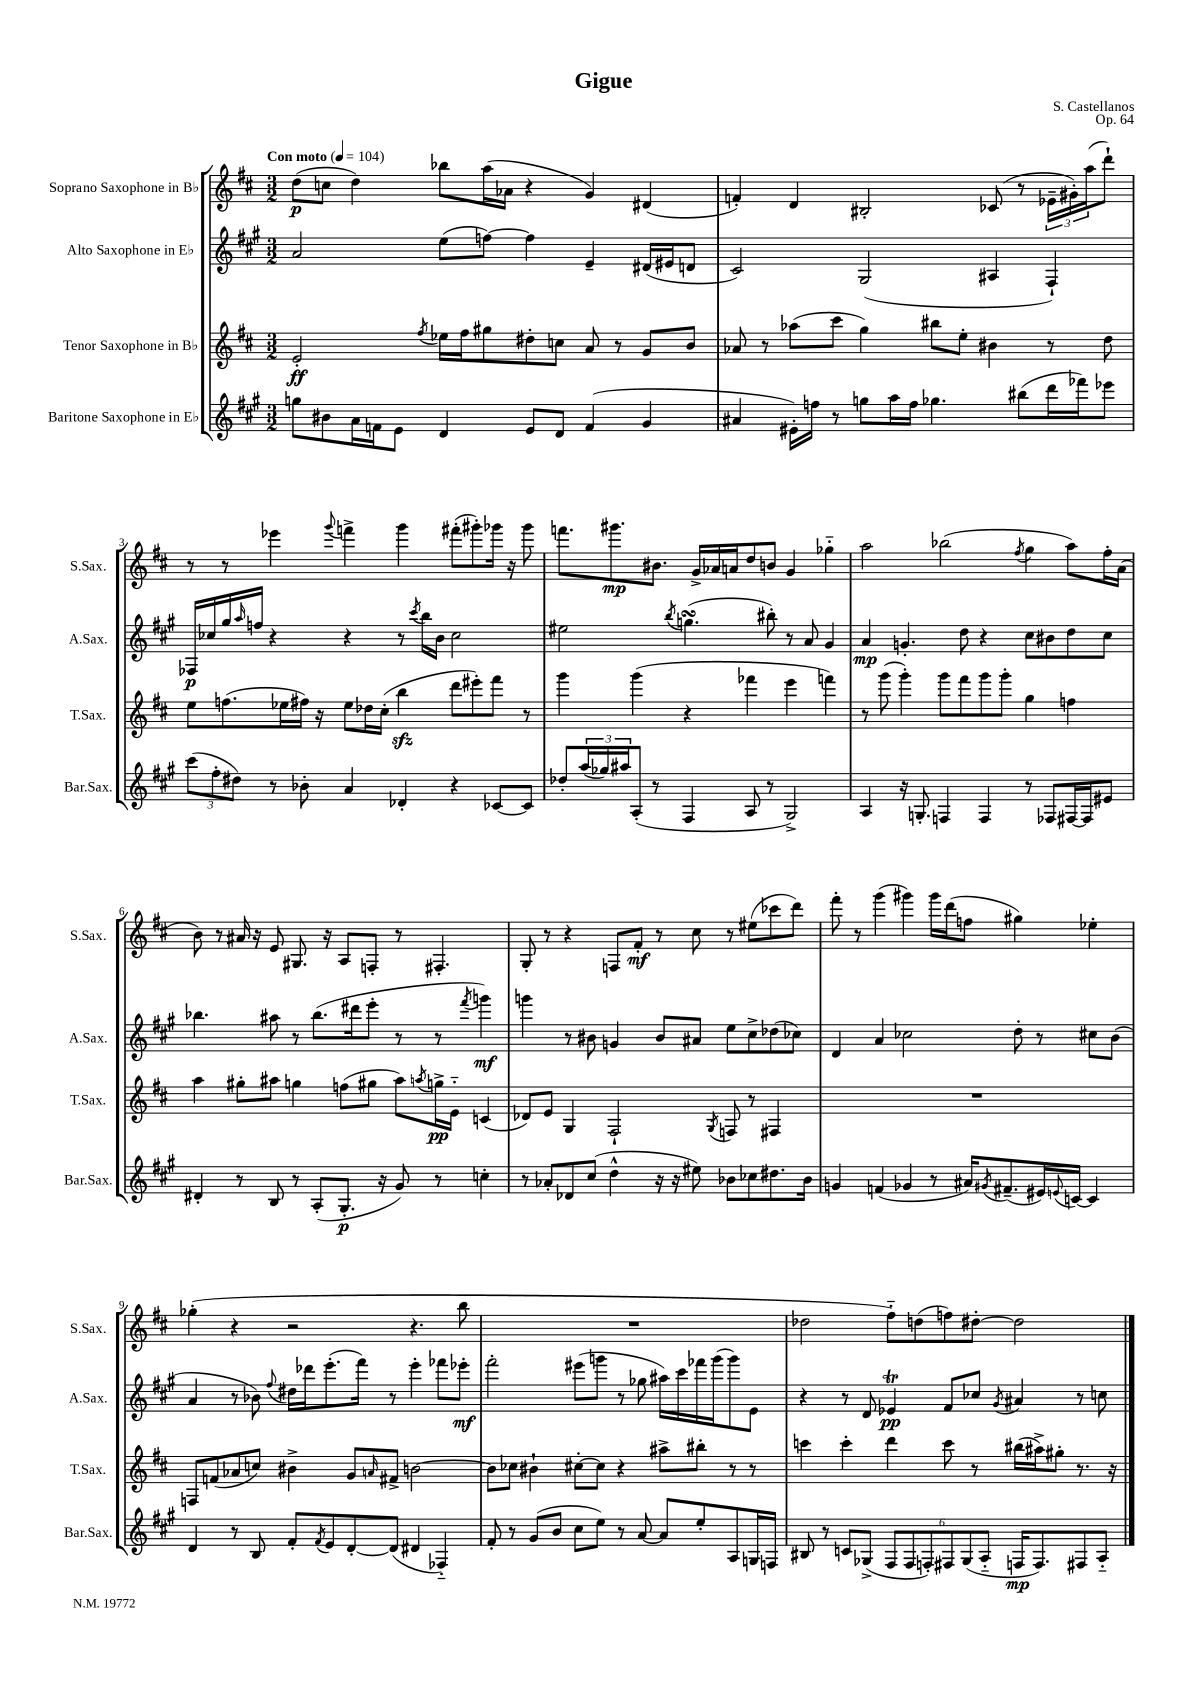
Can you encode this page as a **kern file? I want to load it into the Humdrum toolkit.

**kern	**dynam	**kern	**dynam	**kern	**dynam	**kern	**dynam
*part4	*part4	*part3	*part3	*part2	*part2	*part1	*part1
*staff4	*staff4	*staff3	*staff3	*staff2	*staff2	*staff1	*staff1
*I"Baritone Saxophone in E♭	*	*I"Tenor Saxophone in B♭	*	*I"Alto Saxophone in E♭	*	*I"Soprano Saxophone in B♭	*
*I'Bar.Sax.	*	*I'T.Sax.	*	*I'A.Sax.	*	*I'S.Sax.	*
*clefG2	*	*clefG2	*	*clefG2	*	*clefG2	*
*k[f#c#g#]	*	*k[f#c#]	*	*k[f#c#g#]	*	*k[f#c#]	*
*M3/2	*	*M3/2	*	*M3/2	*	*M3/2	*
*MM104	*	*MM104	*	*MM104	*	*MM104	*
=1	=1	=1	=1	=1	=1	=1	=1
!	!	!	!	!	!	!LO:TX:a:B:t=Con moto	!
8ggn\L	.	2e'/	ff	2a/	.	(8dd\L	p
8b#X\	.	.	.	.	.	8ccn\J	.
16a\L	.	.	.	.	.	4dd\)	.
16fn\J	.	.	.	.	.	.	.
8e\J	.	.	.	.	.	.	.
.	.	8qff#/	.	.	.	.	.
4d/	.	16ee-X\LL	.	(8ee\L	.	8bb-X\L	.
.	.	16ff#\J	.	.	.	.	.
.	.	8gg#X\	.	[8ffn\J)	.	(16aa\L	.
.	.	.	.	.	.	16a-X\JJ	.
8e/L	.	8dd#X'\	.	4ff\]	.	4r	.
8d/J	.	8ccn\J	.	.	.	.	.
(4f/	.	8a/	.	4e~/	.	4g/)	.
.	.	8r	.	.	.	.	.
4g#/	.	8g/L	.	(16d#X/LL	.	(4d#X/	.
.	.	.	.	16e#X/J	.	.	.
.	.	8b/J	.	8dn/J	.	.	.
=2	=2	=2	=2	=2	=2	=2	=2
4a#X/	.	8a-X/	.	2c#/)	.	4fn'/)	.
.	.	8r	.	.	.	.	.
16e#X'\LL)	.	(8aa-X\L	.	.	.	4d/	.
16ffn\JJ	.	.	.	.	.	.	.
8r	.	8ccc#\J	.	.	.	.	.
8ggn\L	.	4gg\)	.	(2G#/	.	2B#X'/	.
16aa\L	.	.	.	.	.	.	.
16ff\JJ	.	.	.	.	.	.	.
4.gg-X\	.	8bb#X\L	.	.	.	.	.
.	.	8ee'\J	.	.	.	.	.
.	.	4b#X\	.	4A#X/	.	(8c-X/	.
(8bb#X\L	.	.	.	.	.	8r	.
16ddd\L	.	8r	.	4F#`/)	.	24e-X~\LL	.
.	.	.	.	.	.	24g#X'\)	.
16fff-X\J)	.	.	.	.	.	.	.
.	.	.	.	.	.	(24aa\J	.
8eee-X\J	.	8dd\	.	.	.	8ddd`\J)	.
!!LO:LB:g=z
=3	=3	=3	=3	=3	=3	=3	=3
(12ccc#\L	.	8ee\L	.	16F-X/LL	p	8r	.
.	.	.	.	16cc-X/	.	.	.
12ff#'\	.	.	.	.	.	.	.
.	.	(8.ffn\	.	16gg#/	.	8r	.
12dd#X\J)	.	.	.	.	.	.	.
.	.	.	.	16qqaa/	.	.	.
.	.	.	.	16ffn/JJ	.	.	.
8r	.	.	.	4r	.	4eee-X\	.
.	.	16ee-X\L	.	.	.	.	.
8b-X'\	.	16ff#X\JJ)	.	.	.	.	.
.	.	16r	.	.	.	.	.
.	.	.	.	.	.	8qqggg/	.
4a/	.	8ee-\L	.	4r	.	4fffn^\	.
.	.	16dd-X\L	.	.	.	.	.
.	.	(16cc#'\JJ	.	.	.	.	.
4d-X'/	.	4bbzz\	.	8r	.	4ggg\	.
.	.	.	.	8qccc#/	.	.	.
.	.	.	.	16bb\LL	.	.	.
.	.	.	.	16b\JJ	.	.	.
4r	.	8ddd\L	.	2cc-\	.	(8fff#X'\L	.
.	.	8eee#X'\)	.	.	.	8ggg#X'\)	.
[8c-X/L	.	8fff#\J	.	.	.	16ggg-X\Jk	.
.	.	.	.	.	.	16r	.
8c-/J]	.	8r	.	.	.	8ggg-\	.
=4	=4	=4	=4	=4	=4	=4	=4
8dd-X'/L	.	4ggg\	.	2ee#X\	.	8.fffn\L	.
(24aa/L	.	.	.	.	.	.	.
24gg-X/)	.	.	.	.	.	.	.
.	.	.	.	.	.	8.ggg#X\	mp
24aa#X/J	.	.	.	.	.	.	.
(8A'/J	.	(4ggg\	.	.	.	.	.
8r	.	.	.	.	.	8.b#X\J	.
.	.	.	.	8qbb/	.	.	.
4F#/	.	4r	.	(4.ggnsSSs\	.	.	.
.	.	.	.	.	.	16g^/LL	.
.	.	.	.	.	.	16a-X/	.
.	.	.	.	.	.	16an/J	.
8A/	.	4fff-X\	.	.	.	8dd/	.
8r	.	.	.	8bb#X'\)	.	8bn/J	.
2G#^/)	.	4eee\	.	8r	.	4g/	.
.	.	.	.	8a/	.	.	.
.	.	4fffn\)	.	4g#/	.	4gg-X\	.
=5	=5	=5	=5	=5	=5	=5	=5
4A/	.	8r	.	4a/	mp	2aa\	.
.	.	(8ggg\	.	.	.	.	.
16r	.	4ggg'\)	.	4.gn'/	.	.	.
8.Gn'/	.	.	.	.	.	.	.
4Fn/	.	8ggg\L	.	.	.	(2bb-X\	.
.	.	8fff#\	.	8dd\	.	.	.
4F/	.	8ggg\	.	4r	.	.	.
.	.	8ggg'\J	.	.	.	.	.
.	.	.	.	.	.	8qff#/	.
8r	.	4gg\	.	8cc#\L	.	4gg\	.
8F-X/L	.	.	.	8b#X\	.	.	.
[16F#X/L	.	4ffn\	.	8dd\	.	8aa\L)	.
16F#/J]	.	.	.	.	.	.	.
8e#X/J	.	.	.	8cc#\J	.	16ff#'\L	.
.	.	.	.	.	.	(16a\JJ	.
!!LO:LB:g=z
=6	=6	=6	=6	=6	=6	=6	=6
4d#X'/	.	4aa\	.	4.bb-X\	.	8b\)	.
.	.	.	.	.	.	8r	.
8r	.	8gg#X'\L	.	.	.	16a#X/	.
.	.	.	.	.	.	16r	.
8B/	.	8aa#X\J	.	8aa#X\	.	8e/	.
8r	.	4ggn\	.	8r	.	8.G#X/	.
(8A'/L	.	.	.	(8.bb-\L	.	.	.
.	.	.	.	.	.	16r	.
8.G#'/J	p	(8ffn\L	.	.	.	8A/L	.
.	.	.	.	16ddd#X\k	.	.	.
.	.	8gg#X\J	.	8eee'\J	.	8Fn'/J	.
16r	.	.	.	.	.	.	.
8g#/)	.	8aa#\L)	.	8r	.	8r	.
.	.	8qaan/	.	.	.	.	.
8r	.	16ggn^\L	pp	8r	.	4.F#X'/	.
.	.	16e\JJ	.	.	.	.	.
.	.	.	.	8qfff#/	.	.	.
4ccn'\	.	(4cn/	.	4gggn\)	mf	.	.
=7	=7	=7	=7	=7	=7	=7	=7
8r	.	8d-X/L)	.	4gggn\	.	8G'/	.
8a-X'/L	.	8e/J	.	.	.	8r	.
8d-X/	.	4G/	.	8r	.	4r	.
(8cc#/J	.	.	.	8b#X\	.	.	.
4dd^^\	.	2F#`/	.	4gn/	.	8Fn/L	.
.	.	.	.	.	.	8f#'/J	mf
16r	.	.	.	8b#/L	.	8r	.
16r	.	.	.	.	.	.	.
8ee#X\)	.	.	.	8a#X/J	.	8cc#\	.
.	.	8qG/	.	.	.	.	.
8b-X\L	.	8Fn/	.	8ee\L	.	8r	.
8cc-X\	.	8r	.	8cc#^\	.	(8ee#X\L	.
8.dd#X\	.	4F#X/	.	(8dd-X\	.	8ccc-X\	.
.	.	.	.	8cc-X\J)	.	8ddd\J)	.
16b-\Jk	.	.	.	.	.	.	.
=8	=8	=8	=8	=8	=8	=8	=8
4gn/	.	1.r	.	4d/	.	8fff#'\	.
.	.	.	.	.	.	8r	.
(4fn/	.	.	.	4a/	.	(4ggg\	.
4g-X/	.	.	.	2cc-X\	.	4ggg#X\)	.
8r	.	.	.	.	.	16ggg#\LL	.
.	.	.	.	.	.	(16ddd\J	.
16a#X/KL)	.	.	.	.	.	8ffn\J	.
8qg#X/	.	.	.	.	.	.	.
(8.f#X~/	.	.	.	.	.	.	.
.	.	.	.	8dd'\	.	4gg#X\)	.
16e#X/L)	.	.	.	8r	.	.	.
8qqen/	.	.	.	.	.	.	.
[16cn/JJ	.	.	.	.	.	.	.
4c/]	.	.	.	8cc#X\L	.	4ee-X'\	.
.	.	.	.	(8b\J	.	.	.
!!LO:LB:g=z
=9	=9	=9	=9	=9	=9	=9	=9
4d/	.	8Fn/L	.	4a/	.	(4gg-X'\	.
.	.	(8fn/	.	.	.	.	.
8r	.	8a-X/	.	8r	.	4r	.
8B/	.	8ccn/J)	.	8b-X\)	.	.	.
.	.	.	.	8qqff#/	.	.	.
8f#'/L	.	4b#X^\	.	16dd#X\LL	.	2r	.
.	.	.	.	16ddd-X\J	.	.	.
8qf#/	.	.	.	.	.	.	.
8e/	.	.	.	(8.eee'\	.	.	.
[8d'/	.	8g/L	.	.	.	.	.
.	.	.	.	16fff#\Jk)	.	.	.
.	.	16qqan/	.	.	.	.	.
(8d/J]	.	8f#X^/J	.	8r	.	.	.
4d#X/	.	[2bn\	.	4eee'\	.	4.r	.
4F-X/)	.	.	.	8fff-X\L	.	.	.
.	.	.	.	8eee-X'\J	mf	8bb\	.
=10	=10	=10	=10	=10	=10	=10	=10
8f#'/	.	8b\L]	.	2fff#'\	.	1.r	.
8r	.	8cc-X\J	.	.	.	.	.
(8g#/L	.	4b#X`\	.	.	.	.	.
8b/J	.	.	.	.	.	.	.
8cc#\L	.	[8cc#X'\L	.	(8eee#X\L	.	.	.
8ee\J)	.	8cc#\J]	.	8gggn\J	.	.	.
8r	.	4r	.	8r	.	.	.
[8a/	.	.	.	8gg-X\	.	.	.
8a/L]	.	8aa#X^\L	.	16aa#X\LL)	.	.	.
.	.	.	.	16ccc#\	.	.	.
8ee'/	.	8bb#X'\J	.	16fff-X\	.	.	.
.	.	.	.	(16ggg\J	.	.	.
8A/	.	8r	.	8ggg\)	.	.	.
16Gn/L	.	8r	.	8e\J	.	.	.
16Fn/JJ	.	.	.	.	.	.	.
=11	=11	=11	=11	=11	=11	=11	=11
8B#X/	.	4cccn\	.	4r	.	2dd-X\	.
8r	.	.	.	.	.	.	.
8cn/L	.	4ccc'\	.	8r	.	.	.
(8G-X^/J	.	.	.	8d/	.	.	.
12F#/L	.	4ddd\	.	4e-XT/	pp	8ff#\L)	.
12F#/	.	.	.	.	.	.	.
.	.	.	.	.	.	(8ddn\	.
12Fn'/)	.	.	.	.	.	.	.
12F#X/	.	8ccc\	.	8f#/L	.	8ffn\)	.
(12G-/	.	.	.	.	.	.	.
.	.	8r	.	8cc-X/J	.	[8dd#X'\J	.
12A/J	.	.	.	.	.	.	.
.	.	.	.	8qg#/	.	.	.
16Fn/KL	mp	(16bb#X\LL	.	4a#X/	.	2dd#\]	.
8.F/)	.	16aa#X^\J)	.	.	.	.	.
.	.	8gg#X'\J	.	.	.	.	.
8F#X/	.	8.r	.	8r	.	.	.
8A/J	.	.	.	8ccn\	.	.	.
.	.	16r	.	.	.	.	.
==	==	==	==	==	==	==	==
*-	*-	*-	*-	*-	*-	*-	*-
